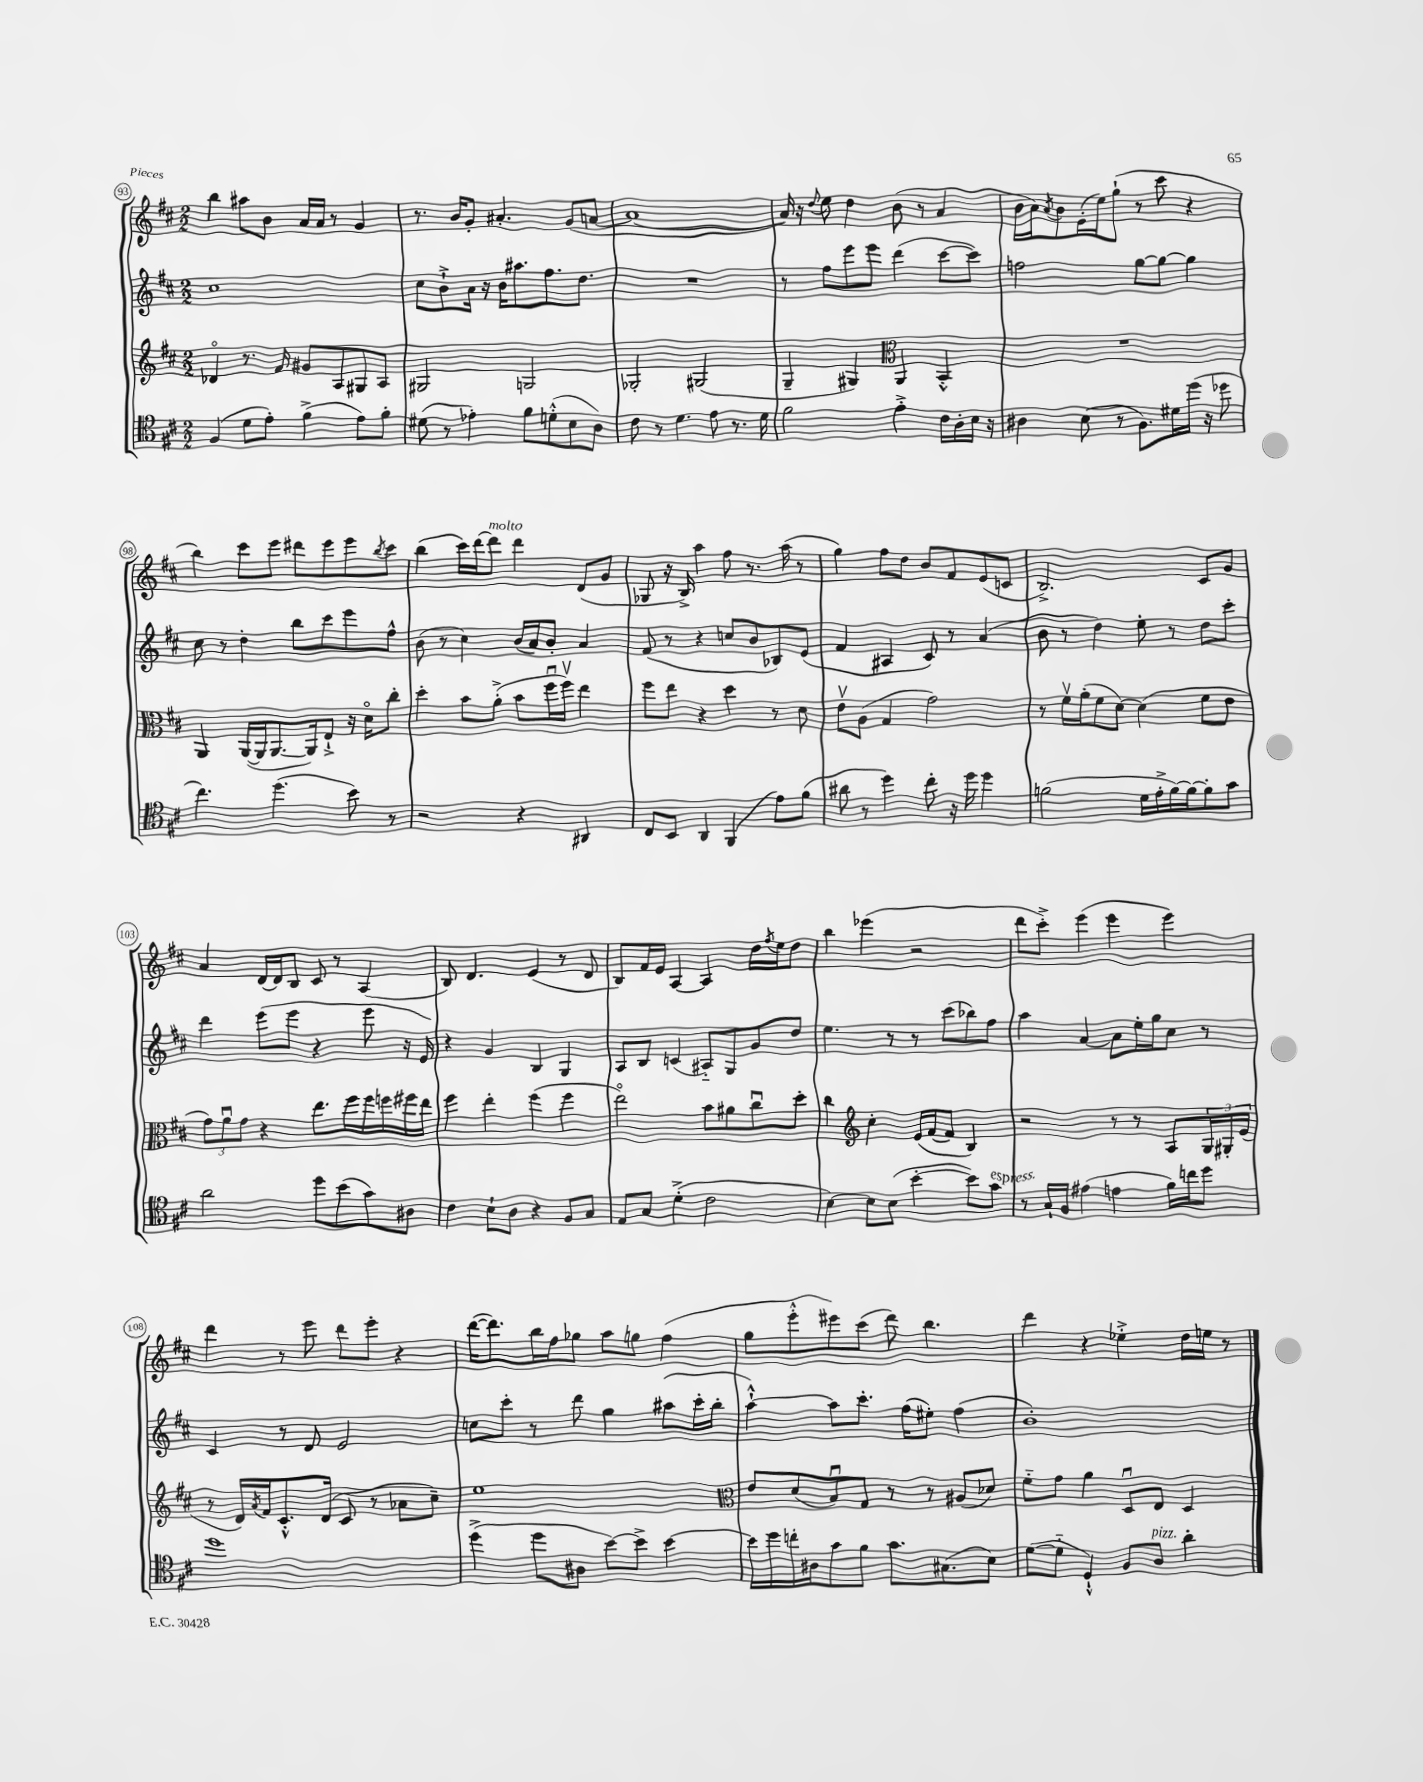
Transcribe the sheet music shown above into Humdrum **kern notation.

**kern	**kern	**kern	**kern
*part4	*part3	*part2	*part1
*staff4	*staff3	*staff2	*staff1
*clefC4	*clefG2	*clefG2	*clefG2
*k[f#c#]	*k[f#c#]	*k[f#c#]	*k[f#c#]
*M2/2	*M2/2	*M2/2	*M2/2
=93	=93	=93	=93
(4F#/	4d-X/	1cc#	4bb\
8d\L	8.r	.	8aa#X\L
8e'\J)	.	.	8b\J
.	16f#/	.	.
(4f#^\	8g#X/L	.	16a/LL
.	.	.	16a/JJ
.	8A/	.	8r
8e\L)	8G#X/	.	4g/
8f#'\J	8A/J	.	.
=94	=94	=94	=94
(8d#X\	2G#X/	8cc#\L	8.r
8r	.	8b`^\	.
.	.	.	16b/KL
4e-X'\)	.	16a\Jk	8g'/J
.	.	16r	.
.	.	16b\KL	4.a#X'/
.	.	8.aa#X\	.
8f#\L	2Gn/	.	.
(8dn'^^\	.	8.ff#\	.
8B\	.	.	(8g/L
.	.	8.dd\J	.
8A\J)	.	.	[8an/J
=95	=95	=95	=95
8c#\	2G-X'/	1r	1a_
8r	.	.	.
4.d\	.	.	.
.	(2G#X/	.	.
8e\	.	.	.
8.r	.	.	.
16d\	.	.	.
=96	=96	=96	=96
2f#\	4G~/	8r	16a/])
.	.	.	16r
.	.	.	8qqdd/
.	.	8ff#\L	8ee\
.	4G#X/)	8eee\	4dd\
.	.	8eee\J	.
*	*clefC3	*	*
4e'^\	4AA/	(4ddd\	(8b\
.	.	.	8r
16c#\LL	4BB'^^/	[8ccc#\L	4a/
16A'\	.	.	.
16B\JJ	.	8ccc#\J])	.
16r	.	.	.
=97	=97	=97	=97
4A#X\	1r	2ffn\	16b\LL
.	.	.	16a\J)
.	.	.	8qa/
.	.	.	8b\
(8B\	.	.	(16e'\L
.	.	.	16ee\J)
8r	.	.	(8gg`\J
8.F#\L)	.	[8gg\L	8r
.	.	8gg\J_	8ccc#\
16d#X\L	.	.	.
(16dd\JJ	.	4gg\]	4r
16r	.	.	.
8dd-X\	.	.	.
!!LO:LB:g=z
=98	=98	=98	=98
4.cc#\)	4AA/	8cc#\	4bb\)
.	.	8r	.
.	([16AA/LL	4dd'\	8ccc#\L
.	16AA/J]	.	.
(4.dd\	[8.AA/	.	8eee\J
.	.	8bb\L	8ddd#X\L
.	16AA/k])	.	.
.	8E`^/J	8ccc#\	8eee\
8b\)	16r	8eee\	8eee\
.	16d\KL	.	.
.	.	.	8qbb/
8r	8cc#'\J	8ff#^^\J	8ccc#\J
=99	=99	=99	=99
2r	4dd'\	(8b\	(4bb\
.	.	8r	.
.	8b\L	4cc#\)	16ccc#\LL)
.	.	.	[16ddd\J
!	!	!	!LO:TX:a:i:t=molto
.	(8a'^\J	.	8ddd\J]
4r	8b\L	(16b/LL	4ddd\
.	.	16a/J)	.
.	16ff#u\L	8b'/J	.
.	16ff#v\JJ)	.	.
4AA#X/	4ee\	4a/	(8d/L
.	.	.	8g/J
=100	=100	=100	=100
8C#/L	8ff#\L	(8f#/	8G-X/
8BB/J	8ee\J	8r	16r
.	.	.	16B^/)
4AA/	4r	4r	4aa\
(4FF#/	4dd\	8ccn/L	8ff#\
.	.	8b/	8.r
8e\L)	8r	8B-X/)	.
.	.	.	(16aa\
(8f#\J	8d\	(8e/J	8r
=101	=101	=101	=101
8a#X\	8ev\L	4f#/	4gg\)
8r	(8A\J	.	.
4dd\)	4G/	4A#X/	8ff#\L
.	.	.	8dd\J
8cc#'\	2g\)	8c#/)	8b/L
16r	.	8r	8f#/
16dd\	.	.	.
4dd\	.	(4a/	(8e/
.	.	.	8cn/J
=102	=102	=102	=102
(2fn\	8r	8b\	2.B^/)
.	16f#v\LL	8r	.
.	(16a'\J	.	.
.	8f#\	4dd\)	.
.	[8d\J)	.	.
16d\LL	(4d\]	8ee'\	.
16e'^\	.	.	.
[16f\)	.	8r	.
16f\J_	.	.	.
8f'\]	8f#\L	8dd\L	8c#/L
8g\J	8e\J	8ccc#'\J	8g/J
!!LO:LB:g=z
=103	=103	=103	=103
2a\	12g\L)	4ddd\	4a/
.	12au\	.	.
.	12g\J	.	.
.	4r	(8eee\L	[16d/LL
.	.	.	16d/J]
.	.	8eee\J	8B/J
8dd\L	8.ee\L	4r	8c#/
(8b\	.	.	8r
.	16ff#\L	.	.
8g\)	16ff#\	8eee\	(4A/
.	16ffn\	.	.
8A#X\J	16ff#X\	16r	.
.	16ee\JJ	16e/)	.
=104	=104	=104	=104
4c#\	4ff#\	4r	8B/)
.	.	.	4.d/
8B`\L	4ee'\	4g/	.
8A\J	.	.	.
4r	(4ff#\	4B/	(4e/
8F#/L	4ff#\	4G/	8r
8G/J	.	.	8d/
=105	=105	=105	=105
8E/L	2ee\)	8A/L	8B/L)
8G/J	.	8B/J	16f#/L
.	.	.	16e/JJ
(4d'^\	.	(4cn/	[4A/
2c#\	8b\L	8A#X/L)	4A/]
.	8a#X\	8G/	.
.	8cc#u\	8g/	16dd\LL
.	.	.	8qff#/
.	.	.	16ee\J
.	8dd'\J	8dd/J	8dd\J
=106	=106	=106	=106
[4B\)	4cc#\	4.ee\	4bb\
*	*clefG2	*	*
8B\L]	4cc#'\	.	(4eee-X\
(8B\J	.	8r	.
[4b'\	(16e/LL	8r	2r
.	[16f#/J	.	.
.	8f#/J]	(8ccc#\L	.
8b\L])	4B/)	8bb-X\)	.
!LO:TX:a:i:t=espress.	!	!	!
8g\J	.	8ff#\J	.
=107	=107	=107	=107
8r	2r	4aa\	8ddd\L
16G`/LL	.	.	8ccc#'^\J)
16F#/JJ	.	.	.
(4e#X\	.	[4a/	(4eee\
4en\	8r	8a\L]	4eee\
.	8r	16ee'\L	.
.	.	16gg\J	.
16f#\LL)	8A/L	8cc#\J	4eee\)
16ccn\J	.	.	.
8dd\J	24G/L	8r	.
.	24G#X'/	.	.
.	(24e/JJ	.	.
!!LO:LB:g=z
=108	=108	=108	=108
1dd	8r	4c#/	4ddd\
.	16d/LL)	.	.
.	8qa/	.	.
.	16f#/J	.	.
.	8.c#'^^/	8r	8r
.	.	8d/	8eee\
.	(16d/Jk	.	.
.	8c#/	2e/	8ddd\L
.	8r	.	8eee'\J
.	8a-X\L	.	4r
.	8cc#~\J)	.	.
=109	=109	=109	=109
(4dd^\	1ee	8ccn\L	([16ddd\KL
.	.	.	8.ddd\])
.	.	8ccc#'\J	.
8dd\L	.	8r	16bb\L
.	.	.	16ff#\J
8A#X\J	.	8ddd\	8gg-X\J
[8b\L)	.	4gg\	8aa\L
8b^\J]	.	.	8ggn\J
[4b\	.	(8aa#X\L	(4ff#\
.	.	16ccc#'\L	.
.	.	16bb'\JJ	.
=110	=110	=110	=110
*	*clefC3	*	*
16b\LL]	8e/L	[4aa`^^\)	8gg\L
16dd\	.	.	.
16ccn'\	(8d/	.	8eee'^^\
16A#X\J	.	.	.
8g\	8Bu/)	8aa\L]	8eee#X\)
8f#\J	8G/J	8.ccc#'\J	(8ccc#\J
8.g\L	8r	.	8ddd\)
.	.	(16ff#\KL	.
.	8r	8ee#X'\J)	4.bb\
(8.G#X\	.	.	.
.	(8A#X/L	(4ff#\	.
8B\J)	8d-X/J)	.	.
=111	=111	=111	=111
([8d\L	8f#\L	1b')	4ddd\
8d\J]	8g\J	.	.
4D`^^/)	4a\	.	4r
8F#/L	8Du/L	.	4ee-X'^\
!LO:TX:a:i:t=pizz.	!	!	!
8A/J	8E/J	.	.
4a'\	4D/	.	16dd\LL
.	.	.	16een\JJ
.	.	.	8r
==	==	==	==
*-	*-	*-	*-
